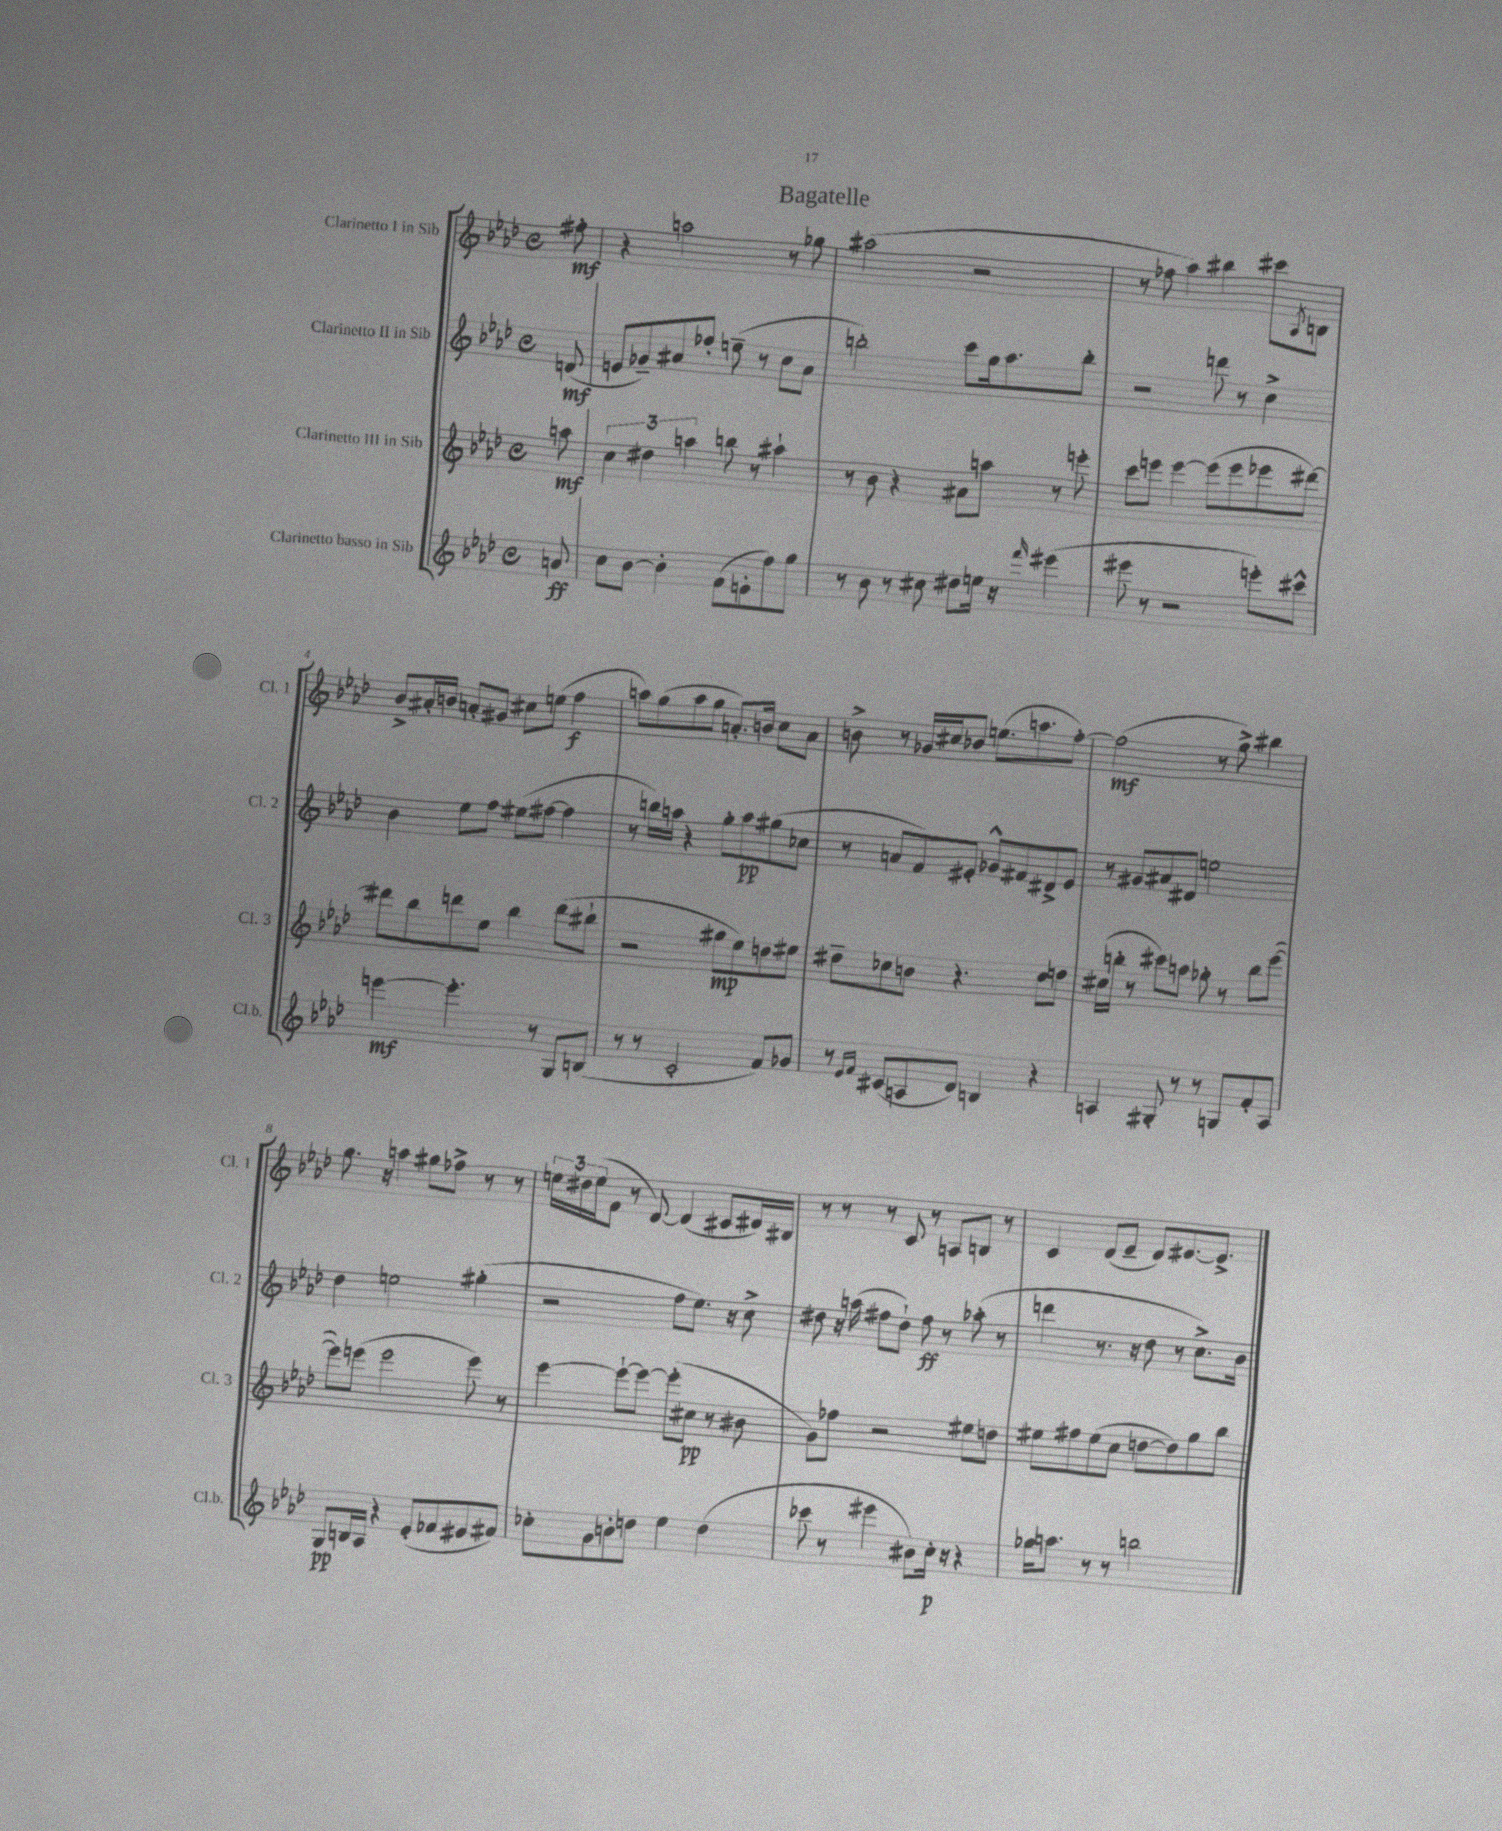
\header { title = "Bagatelle" }
<<
\new StaffGroup <<
\new Staff = "s0" \with { instrumentName = "Clarinetto I in Sib" shortInstrumentName = "Cl. 1" } {
    \clef treble \key aes \major \defaultTimeSignature \time 4/4 \partial 8
    fis''8-.\mf |
    r4 a''2 r8 ges''8 |
    ais''2( r2 |
    r8 fes''8 aes''4) bis''4 cis'''8 \acciaccatura { aes8 } b8 |
    bes'8-> ais'16-. b'16 a'8-. gis'8 cis''8 e''8( f''4\f |
    a''8) g''8( a''8 g''8 a'8.-.) b'16 c''8 a'8 |
    b'8-> r8 ges'16 cis''16 bes'8 e''8.( a''8. f''8~-.) |
    f''2\mf( r8 g''8->) bis''4 |
    g''8. r16 a''4 gis''8 fes''8-> r8 r8 |
    \tuplet 3/2 { e''16 dis''16 e''16( } f'8 r8 des'8~) des'4( cis'8 dis'16) bis16 |
    r8 r8 r8 c'8 r8 a8 b8 r8 |
    c'4 des'8( ees'8-- des'8) eis'8.~ eis'8.-> \bar "|." |
}
\new Staff = "s1" \with { instrumentName = "Clarinetto II in Sib" shortInstrumentName = "Cl. 2" } {
    \clef treble \key aes \major \defaultTimeSignature \time 4/4 \partial 8
    d'8\mf( |
    e'8 ges'8--) ais'8 fes''8-. e''8--( r8 c''8 ais'8 |
    b''2-.) c'''8 g''16 aes''8. b''8-. |
    r2 d'''8 r8 c''4-> |
    bes'4 ees''8 f''8 eis''8( fis''8~ fis''4 |
    r8 b''16) a''16 r4 g''8-. a''8\pp gis''8( ces''8 |
    r8 a'8 f'8) eis'8-. ges'8-^ fis'8 dis'8-> eis'8 |
    r8 gis'8 ais'8 dis'8 e''2 |
    des''4 e''2 gis''4-.( |
    r2 f''8 ees''8.) r16 c''8-> |
    dis''8 r16 a''16( fis''8 dis''8-!) fis''8\ff r8 aes''8-.( r8 |
    d'''4 r8. r16 des''8 r8 c''8.->) bes'16 \bar "|." |
}
\new Staff = "s2" \with { instrumentName = "Clarinetto III in Sib" shortInstrumentName = "Cl. 3" } {
    \clef treble \key aes \major \defaultTimeSignature \time 4/4 \partial 8
    a''8\mf |
    \tuplet 3/2 { c''4 dis''4 a''4 } b''8 r8 ais''4-! |
    r8 bes'8 r4 ais'8 a''8 r8 e'''8-. |
    c'''8 e'''8 e'''4~ e'''8( e'''8 ees'''8 dis'''8~) |
    dis'''8 bes''8 d'''8 ees''8 bes''4 d'''8( bis''8-! |
    r2 gis''8\mp ees''8) d''8 eis''8 |
    dis''8-- ces''8 b'8 r4. ces''8 d''8 |
    cis''16( b''16-. r8 cis'''8) a''8 ges''8-. r8 b''8 ees'''8~( |
    ees'''8) e'''8( e'''2 e'''8) r8 |
    ees'''4~ ees'''8~-! ees'''8~ ees'''8-.( cis''8\pp r8 bis'8 |
    g'8) fes''8 r2 eis''8 d''8 |
    eis''8 fis''8 eis''8( c''8 d''8~ d''8) g''8 bes''8 \bar "|." |
}
\new Staff = "s3" \with { instrumentName = "Clarinetto basso in Sib" shortInstrumentName = "Cl.b." } {
    \clef treble \key aes \major \defaultTimeSignature \time 4/4 \partial 8
    a'8\ff |
    c''8 bes'8~ bes'4-. f'8( e'8-. f''8) g''8 |
    r8 bes'8 r8 cis''8 dis''8 e''16 r16 \grace { f'''16 } eis'''4( |
    eis'''8 r8 r2 e'''8-.) cis'''8-^ |
    e'''4~\mf e'''4.-. r8 g8 b8( |
    r8 r8 c'2-. f'8) ges'8 |
    r8 \grace { ees'16 f'16 } cis'8( a8 des'8) b4 r4 |
    a4 gis8-. r8 r8 g8 f'8-. a8 |
    g8\pp b16 aes16 r4 ees'8-.( fes'8 eis'8 fis'8) |
    ces''8-. g'8 b'8-. d''8 ees''4 d''4( |
    ces'''8 r8 eis'''4 bis'8) c''16-.\p r16 r4 |
    ges''16 a''8. r8 r8 b''2 \bar "|." |
}
>>
>>
